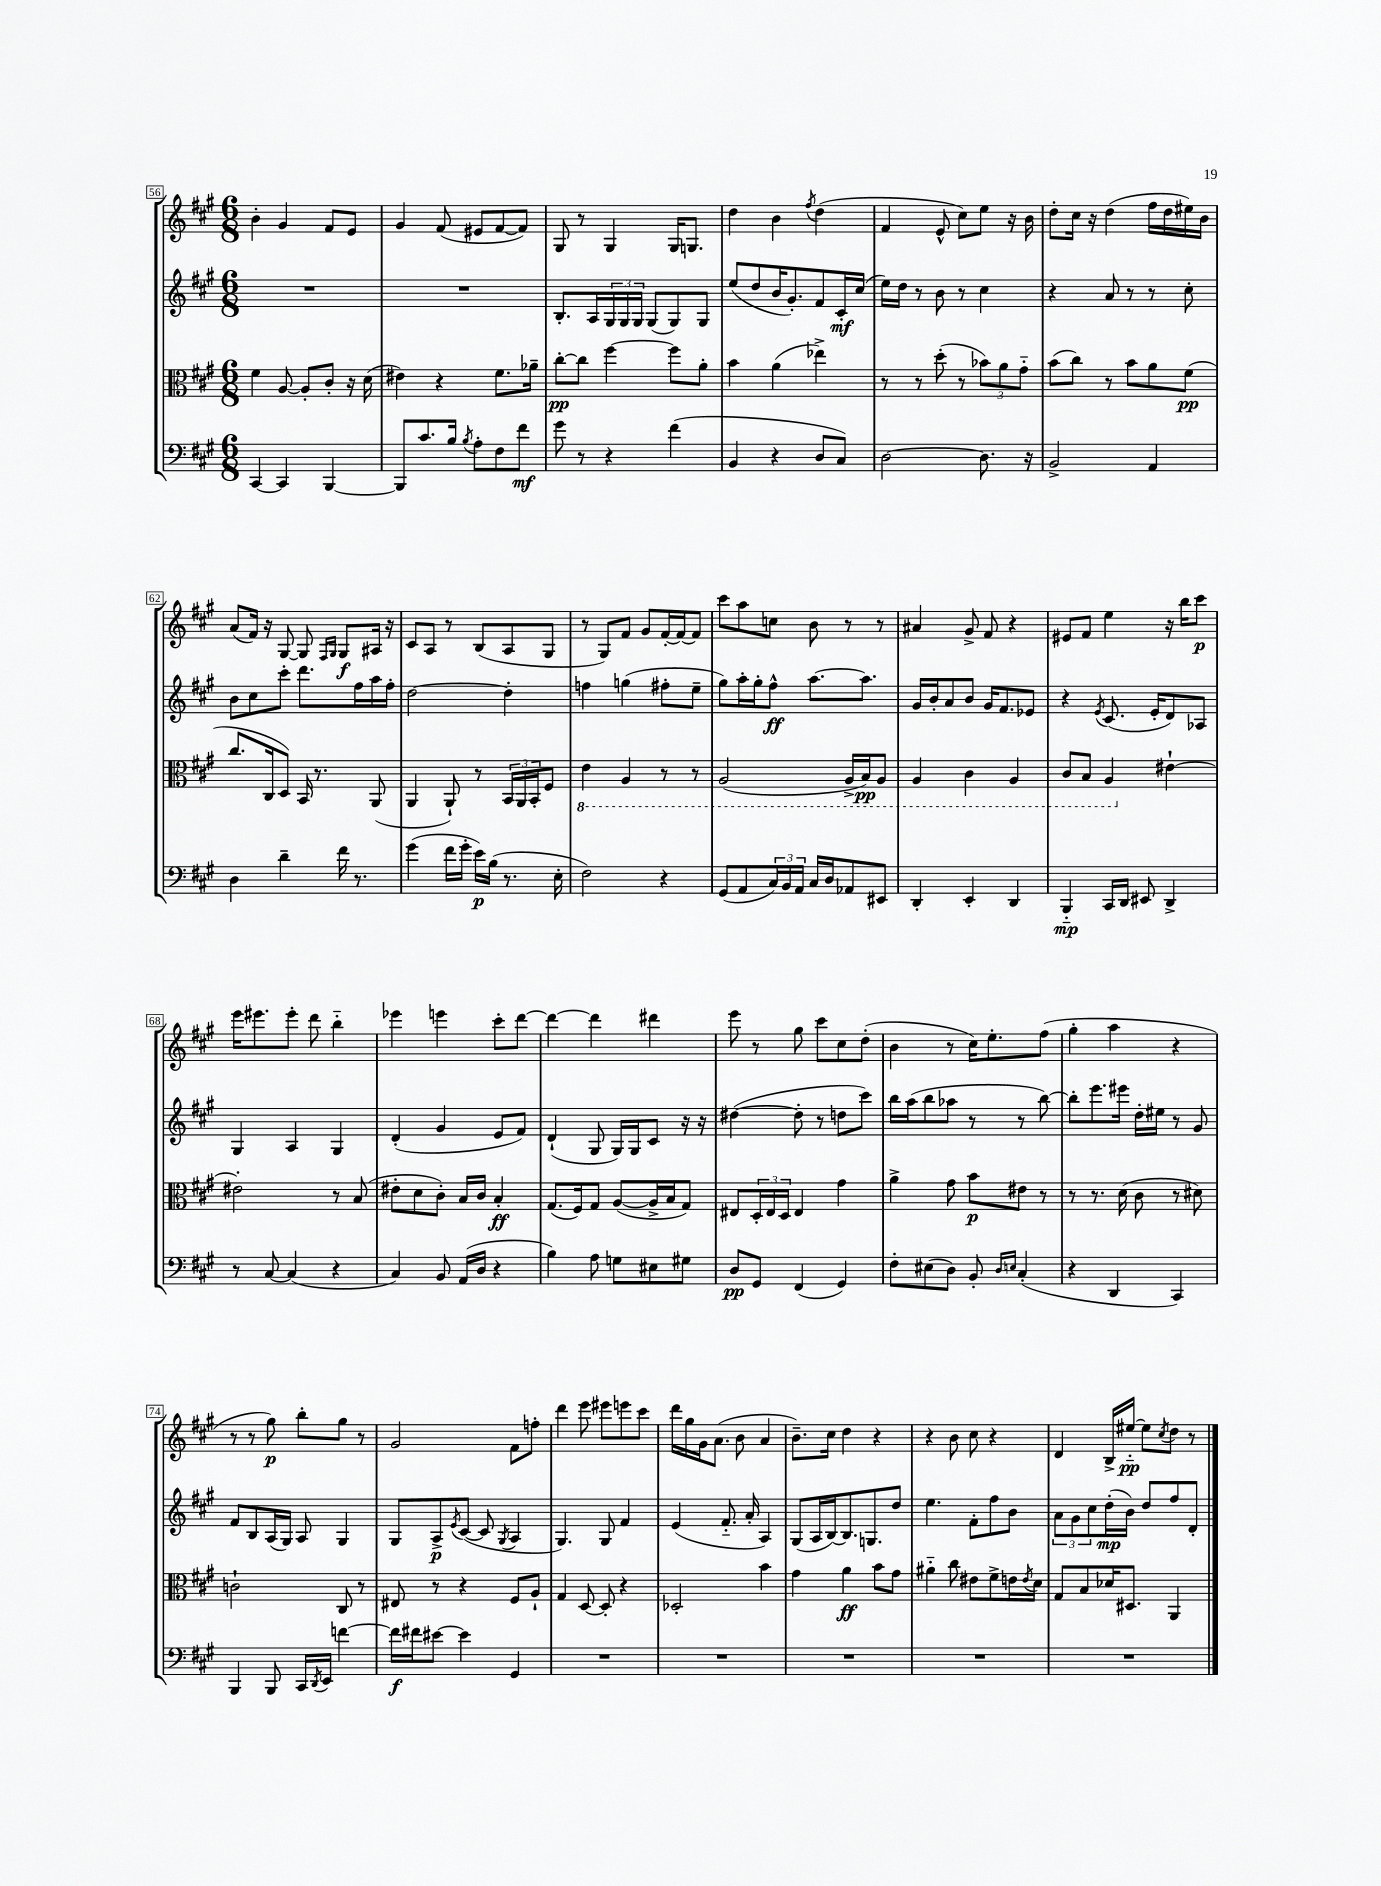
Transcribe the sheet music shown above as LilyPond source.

<<
\new StaffGroup <<
\new Staff = "s0" {
    \clef treble \key a \major \numericTimeSignature \time 6/8
    b'4-. gis'4 fis'8 e'8 |
    gis'4 fis'8( eis'8 fis'8~ fis'8) |
    gis8 r8 gis4 gis16 g8. |
    d''4 b'4 \acciaccatura { fis''8 } d''4( |
    fis'4 e'8-^ cis''8) e''8 r16 b'16 |
    d''8-. cis''16 r16 d''4( fis''16 d''16 eis''16) b'16 |
    a'8( fis'16) r16 gis8~ gis8 \grace { fis16 gis16 } gis8\f ais16 r16 |
    cis'8 a8 r8 b8( a8 gis8 |
    r8 gis8) fis'8 gis'8 fis'16~-. fis'16~ fis'8 |
    cis'''8 a''8 c''8 b'8 r8 r8 |
    ais'4 gis'8-> fis'8 r4 |
    eis'8 fis'8 e''4 r16 b''16 cis'''8\p |
    e'''16 eis'''8. eis'''8-. d'''8 b''4-_ |
    ees'''4 e'''4 cis'''8-. d'''8~ |
    d'''4~ d'''4 dis'''4 |
    e'''8 r8 gis''8 cis'''8 cis''8 d''8-.( |
    b'4 r8 cis''16) e''8.-. fis''8( |
    gis''4-. a''4 r4 |
    r8 r8 gis''8\p) b''8-. gis''8 r8 |
    gis'2 fis'8 f''8-. |
    d'''4 e'''8 eis'''8 e'''8 cis'''8 |
    d'''16 gis''16 gis'16 a'8.( b'8 a'4 |
    b'8.--) cis''16 d''4 r4 |
    r4 b'8 cis''8 r4 |
    d'4 b16-> eis''16~-_\pp eis''8 \acciaccatura { cis''8 } d''8 r8 \bar "|." |
}
\new Staff = "s1" {
    \clef treble \key a \major \numericTimeSignature \time 6/8
    R2. |
    R2. |
    b8.-. a16 \tuplet 3/2 { gis16 gis16 gis16 } gis8( gis8) gis8 |
    e''8( d''8 b'16 gis'8.-.) fis'8 cis'16-.\mf cis''16( |
    e''16) d''16 r8 b'8 r8 cis''4 |
    r4 a'8 r8 r8 cis''8-. |
    b'8 cis''8 cis'''8-. d'''8. fis''16 a''16 fis''16-. |
    d''2~ d''4-. |
    f''4 g''4( fis''8-. e''8-- |
    gis''8) a''16-. gis''16-. fis''8-^\ff a''8.~ a''8. |
    gis'16 b'16-. a'8 b'8 gis'16 fis'8. ees'8 |
    r4 \acciaccatura { e'8 } cis'8.( e'16-. d'8) aes8 |
    gis4 a4 gis4 |
    d'4-.( gis'4 e'8 fis'8) |
    d'4-!( gis8 gis16) gis16 cis'8 r16 r16 |
    dis''4~( dis''8-. r8 d''8 cis'''8) |
    b''16 a''16( b''8 aes''8 r8 r8 b''8~) |
    b''8-. e'''8. eis'''16 d''16-. eis''16 r8 gis'8 |
    fis'8 b8 a16( gis16) a8 gis4 |
    gis8 a8->\p \acciaccatura { e'8 } cis'8~( cis'8 \acciaccatura { gis8 } a4 |
    gis4.) gis8 fis'4 |
    e'4( fis'8.-_ a'16-. a4) |
    gis8( a16 b16~) b8. g8. d''8 |
    e''4. fis'8-. fis''8 b'8 |
    \tuplet 3/2 { a'8 gis'8 cis''8 } d''16-.\mp( b'16) d''8 fis''8 d'8-. \bar "|." |
}
\new Staff = "s2" {
    \clef alto \key a \major \numericTimeSignature \time 6/8
    fis'4 a8~ a8-. cis'8-. r16 d'16( |
    eis'4) r4 fis'8. aes'16-- |
    cis''8~-.\pp cis''8 fis''4~ fis''8 a'8-. |
    b'4 a'4( ees''4->) |
    r8 r8 d''8-.( r8 \tuplet 3/2 { bes'8) a'8 gis'8-_ } |
    b'8( cis''8) r8 b'8 a'8 fis'8\pp( |
    cis''8. cis16 d8) b,16 r8. a,8( |
    a,4 a,8-!) r8 \tuplet 3/2 { b,16 a,16 b,16-. } fis8 |
    \ottava #-1 e4 a,4 r8 r8 |
    a,2( a,16-> b,16\pp) a,8 |
    a,4 cis4 a,4 |
    cis8 b,8 a,4 \ottava #0 eis'4~-! |
    eis'2-. r8 b8( |
    eis'8-. d'8 cis'8-.) b16 cis'16 b4-.\ff |
    gis8.( fis16) gis8 a8~( a16-> b16 gis8) |
    eis8 \tuplet 3/2 { d16-. eis16 d16 } eis4 gis'4 |
    a'4-> gis'8 b'8\p eis'8 r8 |
    r8 r8. d'16( cis'8 r8 dis'8) |
    c'2-! cis8 r8 |
    eis8 r8 r4 fis8 a8-! |
    gis4 d8~ d8-. r4 |
    des2-. b'4 |
    gis'4 a'4\ff b'8 gis'8 |
    ais'4-_ cis''8 eis'8 fis'8-> e'16 \acciaccatura { e'8 } d'16 |
    gis8 b8 des'16 dis8. a,4 \bar "|." |
}
\new Staff = "s3" {
    \clef bass \key a \major \numericTimeSignature \time 6/8
    cis,4~ cis,4 b,,4~ |
    b,,8 cis'8. b16 \acciaccatura { b8 } a8-. fis8 fis'8\mf |
    gis'8 r8 r4 fis'4( |
    b,4 r4 d8 cis8) |
    d2~ d8. r16 |
    b,2-> a,4 |
    d4 d'4-- fis'16 r8. |
    gis'4( fis'16 gis'16-. e'16\p) b16( r8. e16-. |
    fis2) r4 |
    gis,8( a,8 \tuplet 3/2 { cis16) b,16 a,16 } cis16 d16 aes,8 eis,8 |
    d,4-. e,4-. d,4 |
    b,,4-_\mp cis,16 d,16 eis,8 d,4-> |
    r8 cis8~ cis4( r4 |
    cis4) b,8 a,16( d16 r4 |
    b4) a8 g8 eis8 gis8 |
    d8\pp gis,8 fis,4( gis,4) |
    fis8-. eis8( d8) b,8-. \grace { d16 e16 } cis4-.( |
    r4 d,4 cis,4) |
    b,,4 b,,8 cis,16 \acciaccatura { d,8 } e,16 f'4~ |
    f'16\f fis'16 eis'8~ eis'4 gis,4 |
    R2. |
    R2. |
    R2. |
    R2. |
    R2. \bar "|." |
}
>>
>>
\layout { \context { \Score currentBarNumber = #56 \override BarNumber.stencil = #(make-stencil-boxer 0.1 0.3 ly:text-interface::print) } }
